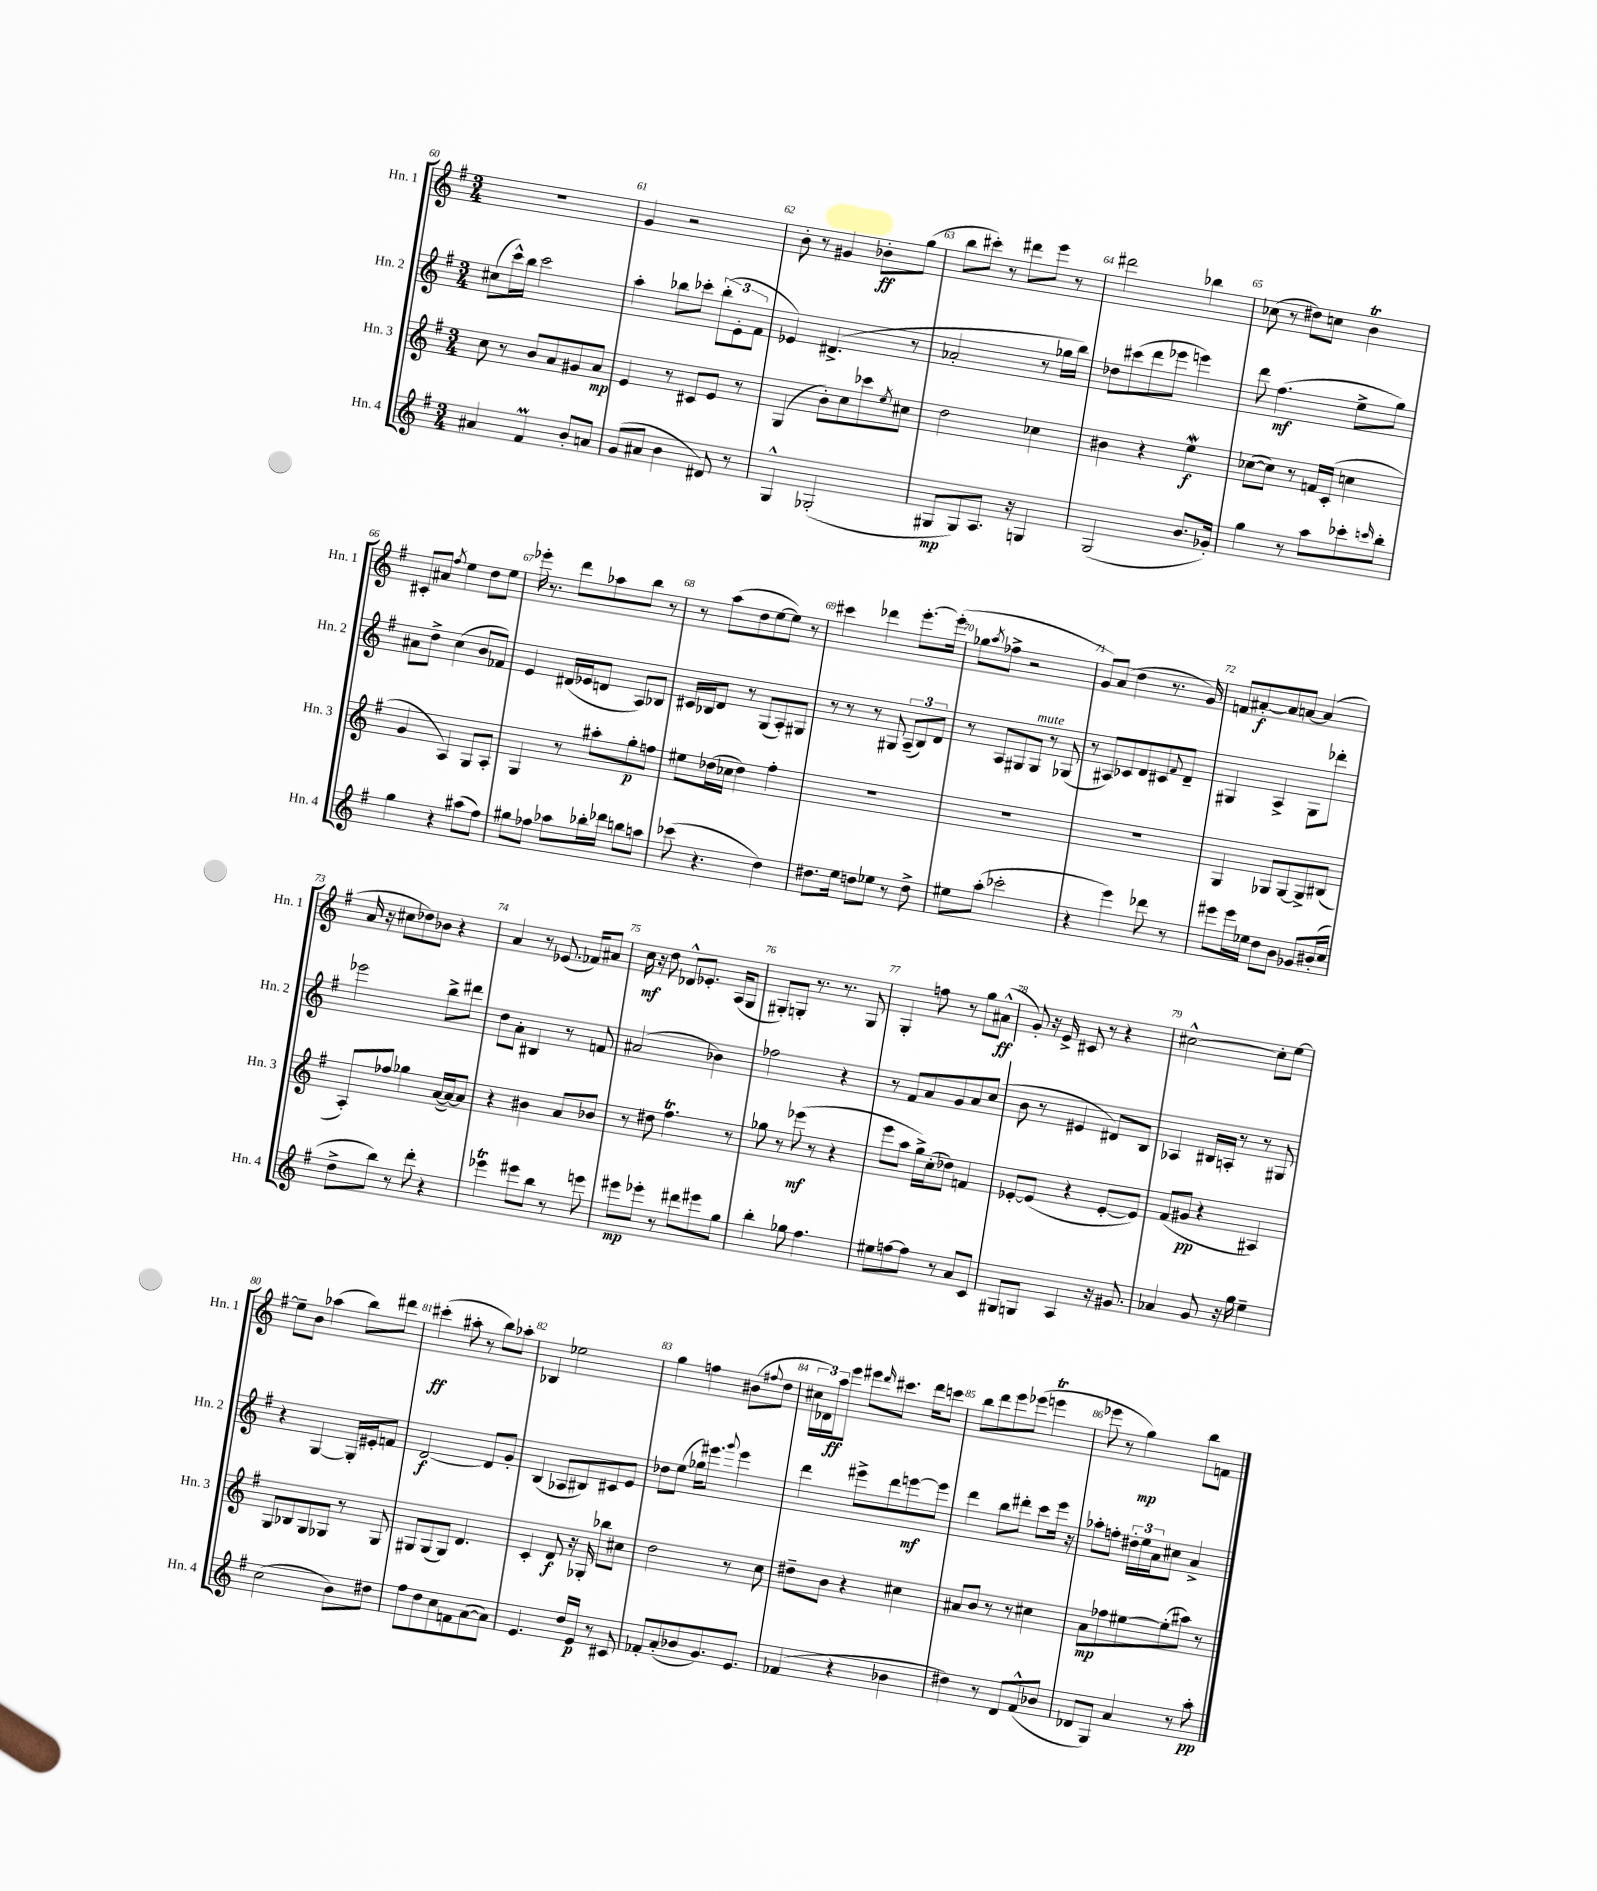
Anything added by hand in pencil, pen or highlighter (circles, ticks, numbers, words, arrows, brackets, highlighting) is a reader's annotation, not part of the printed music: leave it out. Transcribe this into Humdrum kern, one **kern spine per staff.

**kern	**kern	**kern	**kern
*staff4	*staff3	*staff2	*staff1
*clefG2	*clefG2	*clefG2	*clefG2
*k[f#]	*k[f#]	*k[f#]	*k[f#]
*M3/4	*M3/4	*M3/4	*M3/4
4a#	8cc	(8cc#	2.r
.	8r	16ccc^^)	.
.	.	16bb	.
4f#	8b	2ccc	.
.	8a	.	.
8b'	8g#	.	.
8a	8a	.	.
=	=	=	=
(8g	4e	4aa'	4g
8a#	.	.	.
4b	8r	8bb-	2r
.	8c#	8ccc-'	.
8d#)	8e	(12bb-'	.
.	.	12e'	.
8r	8r	.	.
.	.	12f#	.
=	=	=	=
4G^^	(4G	4e-)	8b'
.	.	.	8r
(2G-'	8b')	(4.d#^	4g#
.	8cc	.	.
.	8ccc-	.	8b-'
.	8qee	.	.
.	8cc#	8r	(8gg
=	=	=	=
8G#	2dd	2a-'	8bb
8G#)	.	.	8ccc#')
8.A	.	.	8r
.	.	.	8ddd#
16r	.	.	.
4G	4cc-	8r	8eee
.	.	16gg-	8r
.	.	16bb)	.
=	=	=	=
(2G	4b#	8dd-	2ddd#
.	.	(8ccc#	.
.	4r	8ddd	.
.	.	8eee-	.
8.b	4ee	4eee)	4bb-
16g-')	.	.	.
=	=	=	=
4gg	([8cc-	8ddd	(8cc-
.	8cc-])	(4.ff#	8r
8r	8r	.	8dd#)
8aa	16f	.	8cc
.	(16c'	.	.
8ccc-'	4cc	8ee^	4b
16qqccc	.	.	.
8bb'	.	8gg)	.
=	=	=	=
4gg	4g	8a#	8c#'
.	.	8dd^	8a#
.	.	.	8qff#
4r	4A)	(4cc	4ee
(8aa#	8G	8b	8dd
8ff#)	8A'	8f-)	8ee
=	=	=	=
8gg#	4G	4e	16eee-'
.	.	.	8.r
8ff-	.	.	.
8aa-	8r	(16d#	8ddd
.	.	16e-	.
16bb-'	8aa#'	8d	8aa-
16ddd-	.	.	.
8bb	8gg'	8A)	8bb
8aa	8ff	8B-	8r
=	=	=	=
(8ccc-	8ee#	16c#	8r
.	.	16B-	.
4.r	(16dd-	8d	(8aa
.	16cc-	.	.
.	4dd-)	8r	8dd
.	.	(8G	[8ee
4dd)	4ff#'	8A')	8ee])
.	.	8G#	8r
=	=	=	=
8.dd#	2.r	8r	4ccc#
.	.	8r	.
16ee	.	.	.
8dd	.	8r	4ddd-
8ee-	.	8G#	.
8r	.	(12A~	[8.eee'
.	.	12B)	.
8dd^	.	.	.
.	.	12d	.
.	.	.	(16eee']
=	=	=	=
8ee#	2.r	8r	8gg-
.	.	.	8qaa
(8aa'	.	8A	8ff-^
2ccc-'	.	8G#	2r
.	.	8G#	.
.	.	8r	.
.	.	(8G-	.
=	=	=	=
4r	2.r	8r	8g)
.	.	8A#)	(8a
4eee)	.	8c-	4dd
.	.	8d	.
8ddd-	.	8c#	8.r
.	.	8qqf#	.
8r	.	8d~	.
.	.	.	16g)
=	=	=	=
8eee#	4G	4G#	8f
16eee#	.	.	[8a#'
16ee-	.	.	.
8dd	8G-	4A^	8a#]
8b	[8G-	.	[8a
8g-	8G-^]	8G#	(4a]
(16b#'	(8B#	8ddd-'	.
16cc	.	.	.
=	=	=	=
8dd^	8A')	2eee-	16a
.	.	.	16r
8bb)	8ff-	.	8cc#
8r	4gg-	.	8dd-)
8ddd'	.	.	8b-
4r	([16a	8bb^	4r
.	16a_)	.	.
.	8a]	8ddd#	.
=	=	=	=
4eee-	4r	8dd	4a
.	.	8a'	.
8eee#	4b#	4B#	8r
8bb	.	.	(8.e-
8r	8a	8r	.
.	.	.	16f-)
8eee	8b-	8f	8a#
=	=	=	=
8eee#	8r	(2a#	16cc
.	.	.	16r
8eee-'	8dd#	.	8dd
8r	4.ff#	.	8d-^^
8ddd#	.	.	8.e-'
8eee#	.	4b-)	.
.	.	.	(16A
8gg	8r	.	8G
=	=	=	=
4bb'	8gg-	2ff-	8G#')
.	8r	.	8G'
8gg-	(8eee-	.	8.r
4.ff#	8r	.	.
.	.	.	8.r
.	4r	4r	.
.	.	.	8G
=	=	=	=
8ee#	8eee	8r	4G'
[8ff	8aa	8f#	.
8ff]	16gg^)	8a	8ff
.	(16cc'	.	.
8r	8dd-)	8g	8r
8a	4f	8a	8gg
8c	.	(8cc	(8a#^^
=	=	=	=
8G#	[8e-'	8b	8g')
8G	(8e-]	8r	16r
.	.	.	16e^
4A	4r	4e#	8c#
.	.	.	8r
16r	[8e-'	8d#)	4r
8.g#	.	.	.
.	8e-])	8B	.
=	=	=	=
4a-	(8f#	4A-	[2cc#^^
.	8g#	.	.
8g	4r	16B#	.
.	.	16A'	.
16r	.	8r	.
16gg	.	.	.
4ee~	4A#)	8r	8cc#']
.	.	8G#	[8ee
=	=	=	=
(2cc	8G	4r	8ee~]
.	8B-	.	8b
.	8G	[4G	(4aa-
.	8G-	.	.
8b)	8r	16G']	8bb)
.	.	16e#'	.
8dd#	8G-	8f	8ddd#
=	=	=	=
8ff#	8G#	[2d	(4ccc#'
8dd	(8G#	.	.
8cc	8G#)	.	8aa#'
8f	4.d	.	8r
([8a	.	8d]	8bb)
8a])	.	8g'	8aa-'
=	=	=	=
4.e	4c'	(4B	4B-
.	8d	8A-	2ee-
16dd	16r	8B#)	.
16e	16G-'	.	.
8r	8bb-	8c#	.
8c#	8cc#	8e	.
=	=	=	=
8f-'	2dd	8dd-	4gg
(8a'	.	(8ee	.
8b-	.	16gg-)	4ff
.	.	8.eee#	.
8.g)	.	.	.
.	.	8qqggg	.
.	8r	4eee#	(8b#
8.e	.	.	.
.	.	.	8qqff#
.	8cc	.	8dd
=	=	=	=
(4f-	8dd#~	4ddd	24cc#
.	.	.	24d-)
.	.	.	24aa
.	8b	.	8eee
4r	4r	8eee#^	8eee#
.	.	.	16qqddd
.	.	8ddd	8.ccc#
4b-	4cc#	[8eee	.
.	.	.	16ddd
.	.	8eee]	8ccc
=	=	=	=
4dd#)	8a#	4ddd	8bb
.	8b	.	8ddd
8r	8r	8bb	8eee
8d	8r	8ddd#'	(8eee-
(8f#^^	4cc#	8ccc	4eee
8b-	.	16eee	.
.	.	16r	.
=	=	=	=
8d-	8a	8aa-'	8eee-
8G)	8ff-	8ff'	8r
4a	[8ee#	24dd#'	4gg)
.	.	24ee	.
.	.	24a	.
.	(8ee#']	8cc#	.
8r	8aa#)	4a^	8bb
8aa'	8r	.	8f
==	==	==	==
*-	*-	*-	*-
